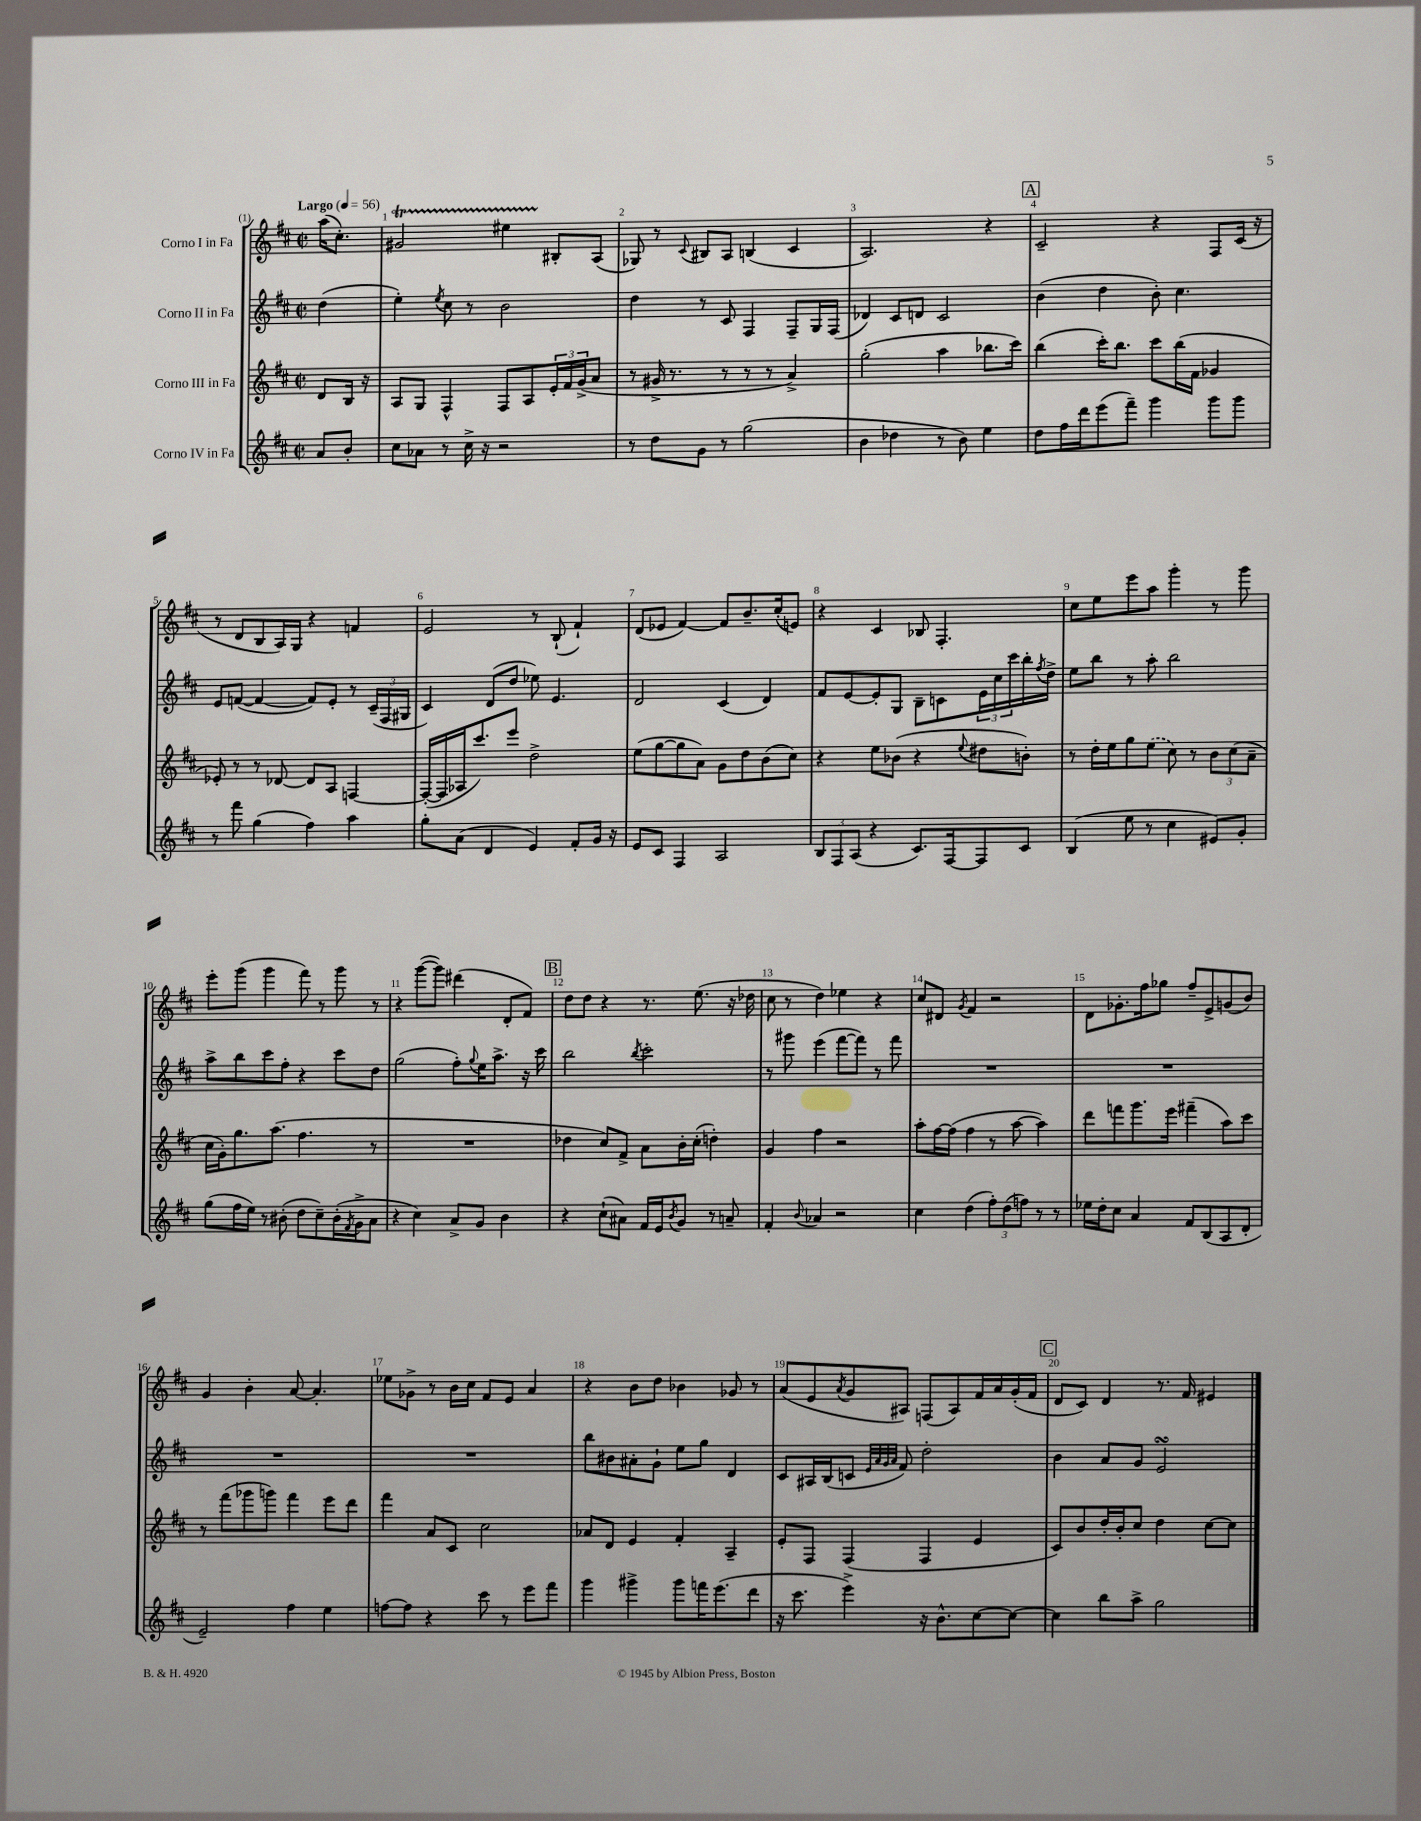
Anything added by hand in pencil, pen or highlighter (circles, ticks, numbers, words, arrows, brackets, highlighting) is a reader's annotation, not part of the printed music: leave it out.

**kern	**kern	**kern	**kern
*staff4	*staff3	*staff2	*staff1
*clefG2	*clefG2	*clefG2	*clefG2
*k[f#c#]	*k[f#c#]	*k[f#c#]	*k[f#c#]
*M2/2	*M2/2	*M2/2	*M2/2
*met(c|)	*met(c|)	*met(c|)	*met(c|)
*MM56	*MM56	*MM56	*MM56
8a	8d	(4dd	(16aa
.	.	.	8.cc#')
8b'	16B	.	.
.	16r	.	.
=	=	=	=
8cc#	8A	4ee')	2g#
8a-	8G	.	.
.	.	8qee	.
8r	4F#^^	8cc#	.
16cc#^	.	8r	.
16r	.	.	.
2r	8F#	2b	4ee#
.	8A	.	.
.	24e'	.	8B#'
.	24f#	.	.
.	(24g^	.	.
.	8a	.	(8A
=	=	=	=
8r	8r	4dd	8G-)
8dd	16g#^	.	8r
.	8.r	.	.
.	.	.	8qqc#
8g	.	8r	8B#
8r	8r	8c#	8A
(2gg	8r	4F#	(4B
.	8r	.	.
.	4a^)	8F#~	4c#
.	.	16G	.
.	.	(16F#	.
=	=	=	=
4b	(2gg'	4d-)	2.A)
4dd-	.	8c#	.
.	.	8d	.
8r	4aa	2c#	.
8b)	.	.	.
4ee	8.bb-	.	4r
.	16ccc#)	.	.
=	=	=	=
8dd	(4bb	(4b	2c#~
16ff#	.	.	.
16ddd	.	.	.
(8eee	16ccc#')	4dd	.
.	8.bb	.	.
8fff#~)	.	.	.
4ggg	8ccc#	8b')	4r
.	(16bb	4.cc#	.
.	16f#	.	.
8ggg	4g-	.	8F#
8ggg	.	.	(16c#
.	.	.	16r
=	=	=	=
8r	8e-')	8e	8r
8fff#	8r	([8f	8d
(4gg	8r	4f_	8B
.	[8d-	.	16A)
.	.	.	16G
4ff#)	8d-]	8f])	4r
.	8A	8e'	.
4aa	[4F	8r	4f
.	.	(24c#~	.
.	.	24F#	.
.	.	24G#	.
=	=	=	=
8gg'	(16F'_	4c#)	2e
.	16F]	.	.
(8a	16A-	.	.
.	8.ccc#)	.	.
4d	.	(8d	.
.	8eee	8dd	.
4e)	2dd^	8ee-)	8r
.	.	4.e	(8B`
8f#'	.	.	4f#`)
16g	.	.	.
16r	.	.	.
=	=	=	=
8e	(8ee	2d	(8d
8c#	[8gg	.	8e-
4F#	8gg]	.	[4f#)
.	8a)	.	.
2A	8g	(4c#	8f#]
.	8dd	.	8.b~
.	(8b	4d)	.
.	.	.	(16cc#'
.	8cc#)	.	8e)
=	=	=	=
12B	4r	8f#	4r
12F#	.	.	.
.	.	[8e	.
(12A	.	.	.
4r	8ee	8e']	4c#
.	(8b-	8G	.
8.c#)	4r	8B~	8B-
.	.	8c	4.F#'
[16F#	.	.	.
.	8qqee	.	.
8F#]	8dd#	24e	.
.	.	24cc#	.
.	.	24ccc#	.
8c#	8b')	16bb'	.
.	.	8qff#	.
.	.	16dd^	.
=	=	=	=
(4B	8r	8ee	8cc#
.	16dd'	8bb	8ee
.	16ee	.	.
8ee	8gg	8r	8eee
8r	(8ee	8aa'	8aa
4cc#	8cc#)	2bb	4ggg'
.	8r	.	.
8e#)	12b	.	8r
.	(12cc#	.	.
8g'	.	.	8ggg
.	12a~	.	.
=	=	=	=
(8gg	16cc#	8aa^	8eee'
.	16g')	.	.
16ff#	8.gg	8bb	(8ggg
16ee)	.	.	.
8r	.	8ccc#	4ggg
.	(8.aa	.	.
(8b#'	.	8ff#'	.
8dd	4.ff#	4r	8fff#)
8cc#~)	.	.	8r
(16b#'	.	8ccc#	8ggg
8qf#	.	.	.
16g^	.	.	.
8a	8r	8dd	8r
=	=	=	=
4r	1r	(2gg	4r
4cc#)	.	.	([8ggg
.	.	.	8ggg])
8a^	.	8ff#')	(4ddd#
.	.	8qqgg	.
8g	.	16ee	.
.	.	8.aa^	.
4b	.	.	8d'
.	.	16r	8f#)
.	.	16ccc#	.
=	=	=	=
4r	4dd-	2bb	8dd
.	.	.	8dd
(8cc#`	8cc#)	.	4r
8a#)	8f#^	.	.
.	.	8qbb	.
16f#	8a	2ccc#'	8.r
16e	.	.	.
8qb	.	.	.
8g	16b'	.	.
.	(16cc#'	.	(8.ee
8r	4dd')	.	.
8a~	.	.	16r
.	.	.	16dd-
=	=	=	=
4f#'	4g	8r	8cc#
.	.	8ggg#	8r
8qqb	.	.	.
4a-	4ff#	(4eee	4dd)
2r	2r	[8fff#	4ee-
.	.	8fff#])	.
.	.	8r	4r
.	.	8fff#	.
=	=	=	=
4cc#	8aa'	1r	8cc#
.	[16ff#	.	8d#
.	(16ff#]	.	.
.	.	.	8qg
(4dd	4ff#	.	4f#
12ff#')	8r	.	2r
(12dd	.	.	.
.	[8aa	.	.
12ff)	.	.	.
8r	4aa])	.	.
8r	.	.	.
=	=	=	=
16ee-	8ddd	1r	8d
16dd'	.	.	.
8cc#	8fff	.	8.g-'
4a	8.ggg	.	.
.	.	.	16ff#
.	.	.	8gg-
.	16eee	.	.
8f#	(4fff#~	.	8ff#~
(8B	.	.	8e^
8A	8aa)	.	(8g
8d'	8ccc#	.	8b)
=	=	=	=
2e~)	8r	1r	4g
.	(8fff#	.	.
.	8ggg-	.	4b'
.	8ggg)	.	.
4ff#	4fff#	.	[8a
.	.	.	4.a']
4ee	8eee	.	.
.	8ddd	.	.
=	=	=	=
[8ff	4fff#	1r	8ee-
8ff]	.	.	8g-^
4r	8a	.	8r
.	8c#	.	16b
.	.	.	16cc#
8ccc#	2cc#	.	8f#
8r	.	.	8e
8eee	.	.	4a
8fff#	.	.	.
=	=	=	=
4ggg	8a-	8bb	4r
.	8d	8b#	.
4ggg#^	4e	8a#'	8b
.	.	8g`	8dd
8ggg#	4f#'	8ee	4b-
16fff	.	8gg	.
(8.eee	.	.	.
.	4A~	4d	8g-
8ddd	.	.	8r
=	=	=	=
16r	8e'	8c#	(8a
8.ccc#	.	.	.
.	8F#	16A#	8e
.	.	(16B	.
.	.	.	8qa
4eee^)	(4F#	8c	8g
.	.	32qqe	.
.	.	32qqa	.
.	.	32qqg	.
.	.	32qqa	.
.	.	8f#)	8A#)
16r	4F#	2dd'	(8F
8.b^^	.	.	.
.	.	.	8A#)
[8cc#	4e	.	16f#
.	.	.	16a
8cc#_	.	.	(16g'
.	.	.	16f#
=	=	=	=
4cc#]	8c#)	4b	8d
.	8b	.	8c#)
8bb	16dd'	8a	4d
.	16b'	.	.
8aa^	8cc#	8g	.
2gg	4dd	2e	8.r
.	.	.	16f#
.	[8cc#	.	4e#
.	8cc#]	.	.
==	==	==	==
*-	*-	*-	*-
